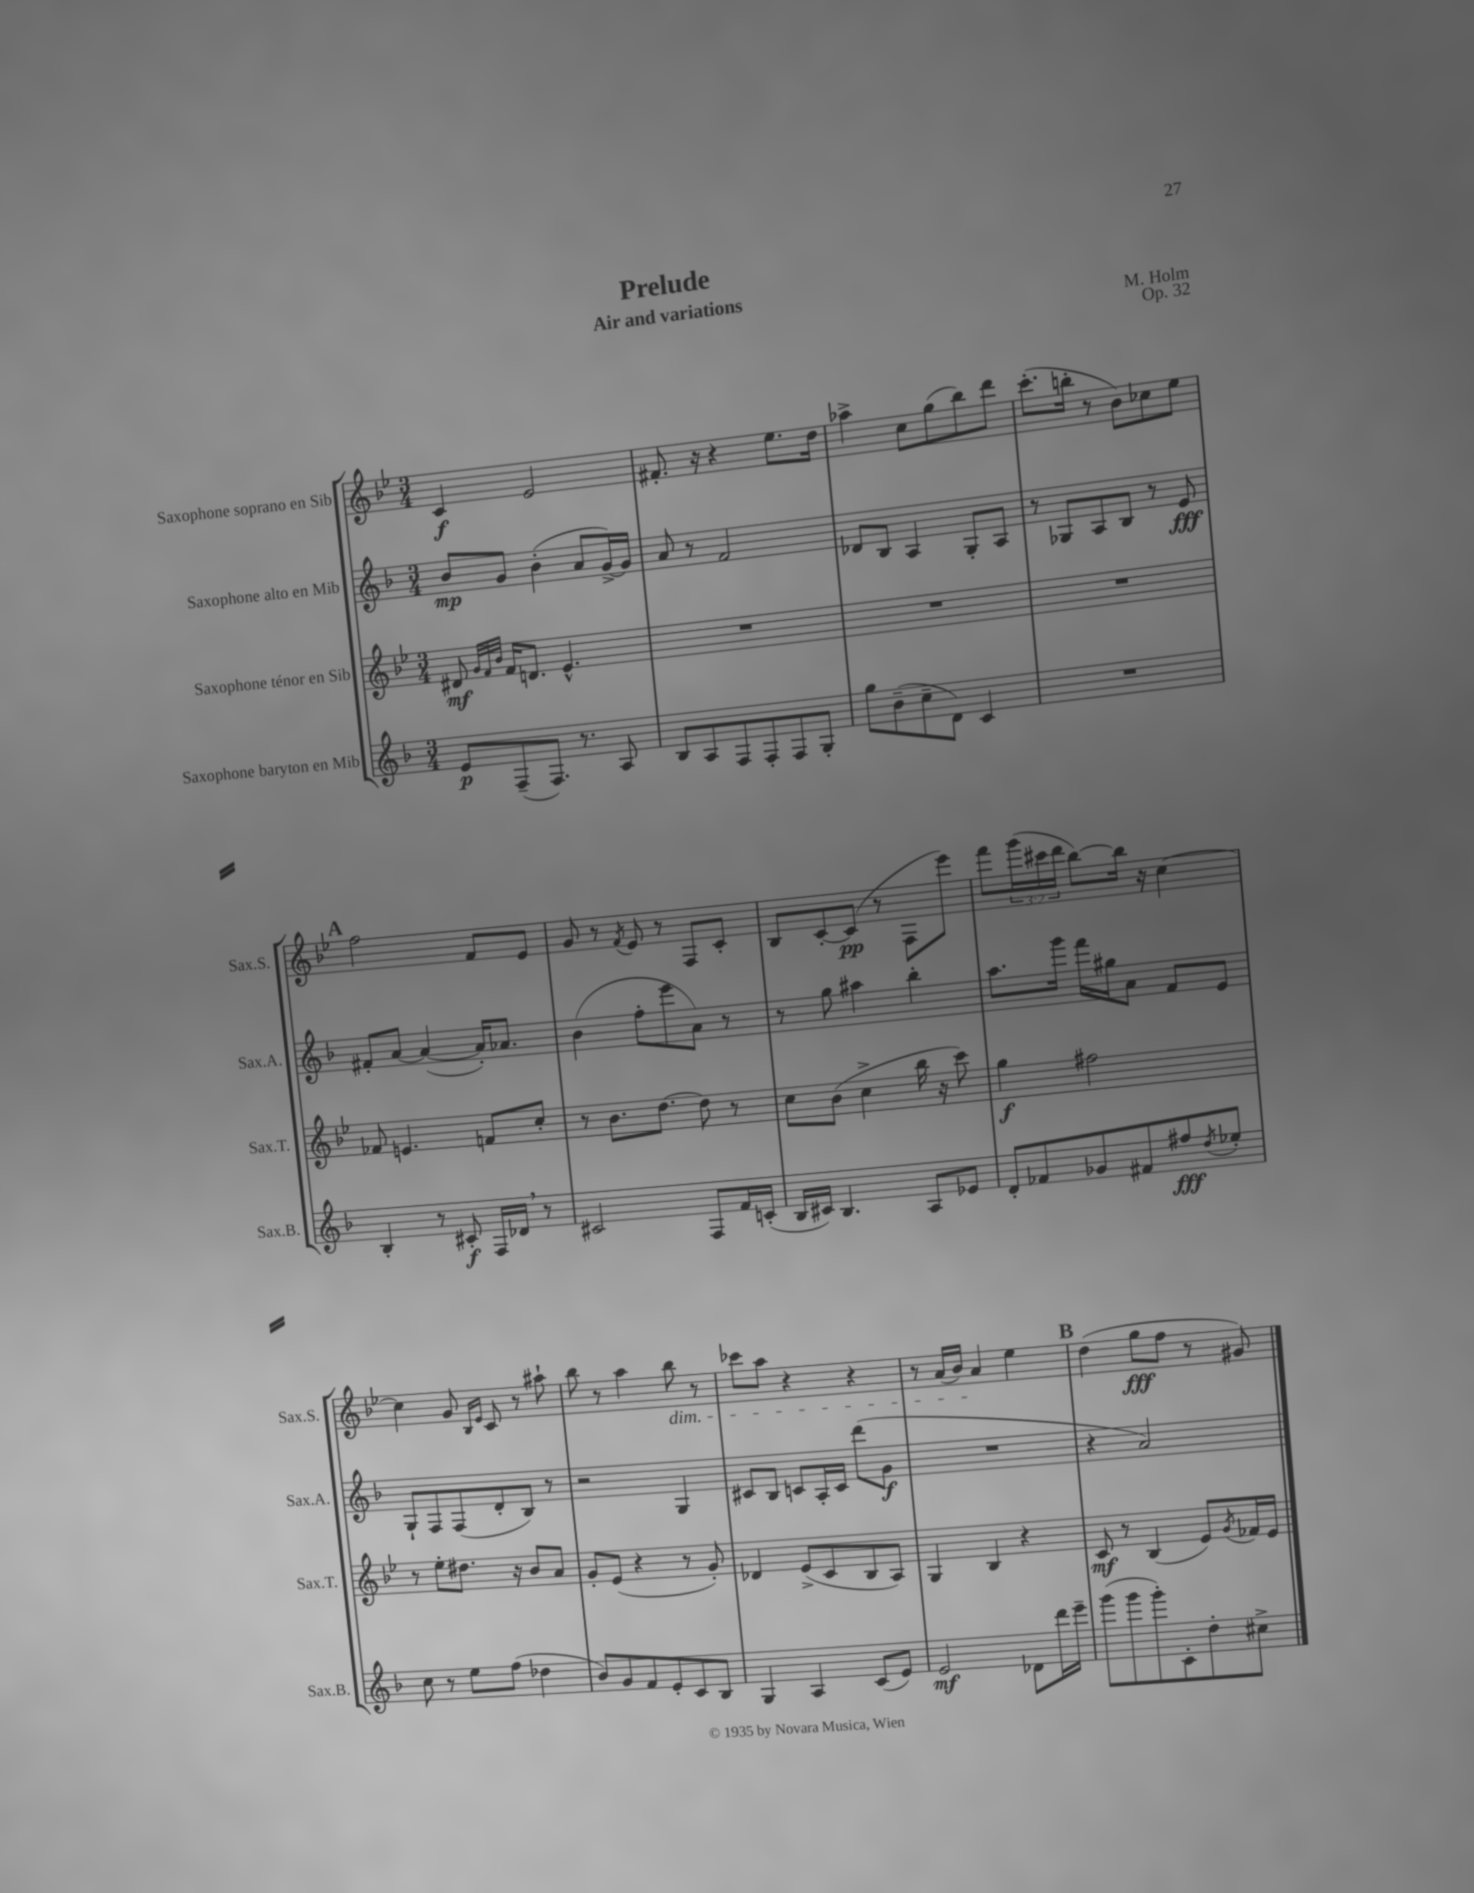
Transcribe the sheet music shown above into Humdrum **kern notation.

**kern	**kern	**kern	**kern
*staff4	*staff3	*staff2	*staff1
*clefG2	*clefG2	*clefG2	*clefG2
*k[b-]	*k[b-e-]	*k[b-]	*k[b-e-]
*M3/4	*M3/4	*M3/4	*M3/4
8e	8d#	8b-	4c
.	32qqg	.	.
.	32qqf	.	.
.	32qqb-	.	.
(8F~	16f	8g	.
.	8.d	.	.
8.F)	.	(4b-'	2e-
.	4.e-^^	.	.
8.r	.	.	.
.	.	8a	.
8A	.	[16g^)	.
.	.	16g]	.
=	=	=	=
8B-	2.r	8a	8.f#'
8A	.	8r	.
.	.	.	16r
8F	.	2f	4r
8F'	.	.	.
8F	.	.	8.ee-
8G'	.	.	.
.	.	.	16dd
=	=	=	=
8gg	2.r	8d-	4aa-^
(8b-~	.	8B-	.
8cc~	.	4A	8cc
8d)	.	.	(8gg
4c	.	8G'	8bb-)
.	.	8A	8ddd
=	=	=	=
2.r	2.r	8r	(8.ccc'
.	.	8G-	.
.	.	.	16bb'
.	.	8A	8r
.	.	8B-	8b-)
.	.	8r	8cc-
.	.	8e	8ee-
=	=	=	=
4B-'	8f-	8f#'	2ff
.	4.e	[8a	.
8r	.	(4a_	.
8c#'	.	.	.
16F	8f	16a'])	8f
16d-	.	8.a-	.
8r	8cc'	.	8e-
=	=	=	=
2c#	8r	(4b-	8g
.	8.b-	.	8r
.	.	.	8qf
.	.	8ff'	8e-
.	[8.dd	.	.
.	.	8eee	8r
8F	8dd]	8a)	8F
16f	8r	8r	8c'
(16c'	.	.	.
=	=	=	=
16B-	8cc	8r	8B-
16c#)	.	.	.
4.B-	(8b-	8gg	[8c'
.	4cc^	4aa#	(8c]
.	.	.	8r
8A	16bb-	4bb-'	8F
.	16r	.	.
8e-	8ccc)	.	8eee-)
=	=	=	=
8d'	4gg	8.aa	8fff
8f-	.	.	(24ggg
.	.	.	24ccc#
.	.	16ggg	.
.	.	.	24ddd
8g-	2ff#	16fff	[8bb-)
.	.	16gg#	.
8f#	.	8a	16bb-]
.	.	.	16r
8ff#	.	8f	[4cc
8qdd	.	.	.
8ee-'	.	8e	.
=	=	=	=
8cc	8r	8G`	4cc]
8r	8ee-'	8F	.
8ee	8.dd#	(8F	8g
.	.	.	16qqB-
.	.	.	16qqe-
(8ff	.	8d'	8c
.	16r	.	.
4dd-	8b-	8B-)	8r
.	8a	8r	8aa#`
=	=	=	=
8b-)	8g'	2r	8bb-
8g	(8e-	.	8r
8f	4r	.	4aa
8e'	.	.	.
8c	8r	4G	8bb-
8B-	8g')	.	8r
=	=	=	=
4G	4d-	8c#	8ccc-
.	.	8B-	8aa
4A	(8e-^	8c	4r
.	8c	16A'	.
.	.	16c	.
(8c	8B-	(8ddd	4r
8e)	8A)	8g	.
=	=	=	=
2e	4G	2.r	8r
.	.	.	(16a
.	.	.	16b-)
.	4B-	.	4a
8d-	4r	.	4ee-
16ddd	.	.	.
16eee~	.	.	.
=	=	=	=
(8ggg	8c	4r	(4dd
8ggg	8r	.	.
8ggg')	(4B-	2a)	8gg
8c'	.	.	8ff
8dd'	8e-)	.	8r
.	8qg	.	.
8cc#^	16f-	.	8g#)
.	16e-	.	.
==	==	==	==
*-	*-	*-	*-
